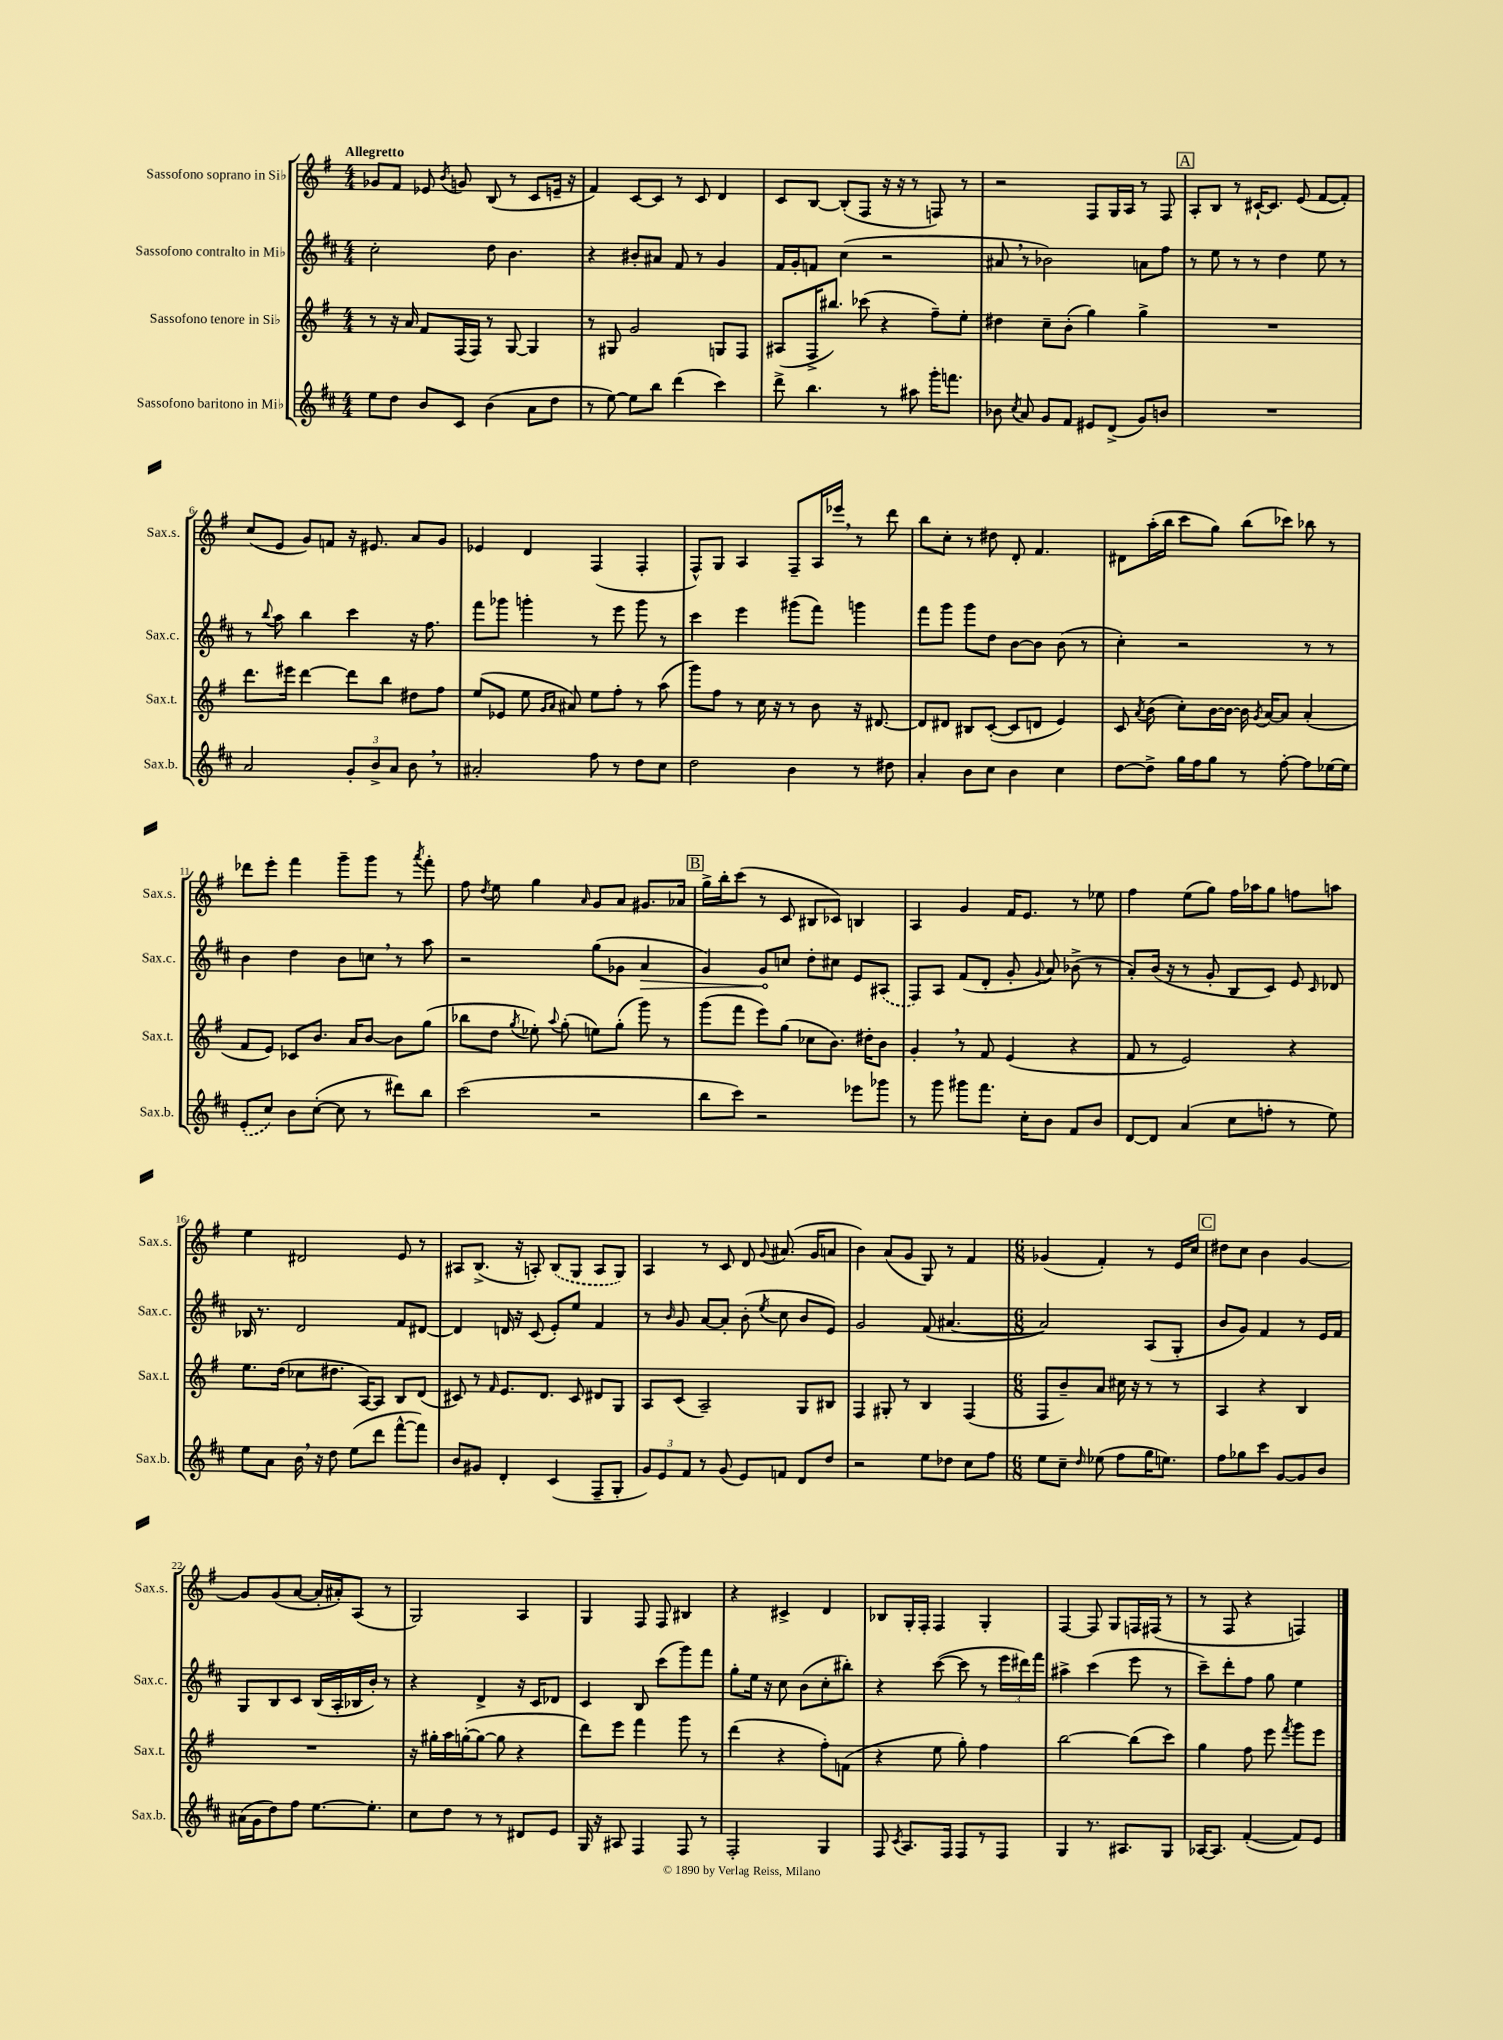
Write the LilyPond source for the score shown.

<<
\new StaffGroup <<
\new Staff = "s0" \with { instrumentName = "Sassofono soprano in Sib" shortInstrumentName = "Sax.s." } {
    \clef treble \key g \major \numericTimeSignature \time 4/4 \tempo "Allegretto"
    \autoBeamOff ges'8[ fis'8] ees'8 \acciaccatura { b'8 } g'8 b8( r8 c'8[ e'16]-- r16 |
    fis'4) c'8[~ c'8] r8 c'8 d'4 |
    c'8[ b8]~ b8[-.( fis8] r16 r16 r8 f8) r8 |
    r2 fis8[ g16 a16] r8 fis8 |
    \mark \markup { \box "A" } a8[-. b8] r8 cis'16[~-! cis'8.] e'8( fis'8[~ fis'8]-.) |
    c''8[( e'8] g'8[) f'8] r16 eis'8. a'8[ g'8] |
    ees'4 d'4 fis4( fis4-. |
    fis8[-^) g8] a4 fis8[-- a16 ees'''16] \breathe r8 d'''8 |
    b''8[ c''8]-. r8 dis''8 d'8-. fis'4. |
    dis'8[ a''16-.( b''16] c'''8[ g''8]) b''8[( ces'''8]) bes''8 r8 |
    des'''8[ e'''8]-. fis'''4 g'''8[-- g'''8] r8 \acciaccatura { a'''8 } fis'''8-. |
    fis''8 \acciaccatura { d''8 } e''8 g''4 \grace { a'16 } g'8[ a'8] gis'8.[ aes'16] |
    \mark \markup { \box "B" } g''16[-> b''16-. c'''8]( r8 c'8 bis8[ ces'8]) b4 |
    a4 g'4 fis'16[ e'8.] r8 ees''8 |
    fis''4 e''8[( g''8]) fis''16[ aes''16 g''8] f''8[ a''8] |
    e''4 dis'2 e'8 r8 |
    ais8[ b8.]->( r16 a8-.) \once \slurDashed b8[( g8] a8[ g8]) |
    a4 r8 c'8 d'8 \appoggiatura { g'8 } ais'8.( g'16[ a'8] |
    b'4) a'8[( g'8] g8) r8 fis'4 |
    \numericTimeSignature \time 6/8 ges'4( fis'4-.) r8 e'16[ c''16] |
    \mark \markup { \box "C" } dis''8[ c''8] b'4 g'4~ |
    g'8[ g'8( a'8]~ a'16[-. ais'16-.) a8]( r8 |
    g2) a4 |
    g4 fis8 fis8 bis4 |
    r4 cis'4-> d'4 |
    bes8[ g16-. fis16]-. fis4 g4-. |
    fis4~ fis8 g8[ f16 fis16]( r8 |
    r8 fis8 r4 f4) \bar "|." |
}
\new Staff = "s1" \with { instrumentName = "Sassofono contralto in Mib" shortInstrumentName = "Sax.c." } {
    \clef treble \key d \major \numericTimeSignature \time 4/4
    \autoBeamOff cis''2-. d''8 b'4. |
    r4 bis'8[-. ais'8] fis'8 r8 g'4 |
    fis'16[ g'16-. f'8] cis''4( r2 |
    ais'8 \breathe r8 bes'2) a'8[ fis''8] |
    \mark \markup { \box "A" } r8 e''8 r8 r8 d''4 e''8 r8 |
    r8 \appoggiatura { b''8 } a''8 b''4 cis'''4 r16 fis''8. |
    fis'''8[ ges'''8] g'''4-. r8 e'''8 g'''8 r8 |
    cis'''4 e'''4 gis'''8[( fis'''8]) g'''4 |
    fis'''8[ g'''8] g'''8[ d''8] b'8[~ b'8] b'8( r8 |
    cis''4-.) r2 r8 r8 |
    b'4 d''4 b'8[ c''8] \breathe r8 a''8 |
    r2 g''8[( ges'8] \once \override Hairpin.circled-tip = ##t a'4\> |
    \mark \markup { \box "B" } g'4) g'8[\! c''8] d''8[-. cis''8] e'8[ \once \slurDashed ais8]( |
    fis8[) a8] fis'8[( d'8]-. g'8-. \appoggiatura { g'8 } a'8) bes'8->( r8 |
    a'8[-.) b'16]( r16 r8 g'8-. b8[ cis'8]) e'8 \grace { cis'16 } des'8 |
    bes16 r8. d'2 fis'8[ dis'8]~ |
    dis'4 d'16 r16 cis'8( e'8[-.) e''8] fis'4 |
    r8 \grace { b'16 } g'8 a'8[~ a'8]-. b'8-.( \acciaccatura { e''8 } cis''8 b'8[ e'8]) |
    g'2 fis'8( ais'4.~ |
    \numericTimeSignature \time 6/8 ais'2) a8[( g8]-. |
    \mark \markup { \box "C" } b'8[ g'8]) fis'4 r8 e'16[ fis'16] |
    g8[ b8 cis'8] b16[( a16-. bes16 b'16]-.) r8 |
    r4 d'4-> r16 cis'16[ des'8] |
    cis'4 b8 cis'''8[( g'''8) fis'''8] |
    g''8[-. e''16] r16 cis''8 b'8[( cis''8-. bis''8]-.) |
    r4 cis'''8~( cis'''8 r8 \tuplet 3/2 { e'''16[ dis'''16) fis'''16] } |
    ais''4-> cis'''4( e'''8 r8 |
    cis'''8[--) d'''8-. fis''8] g''8 e''4 \bar "|." |
}
\new Staff = "s2" \with { instrumentName = "Sassofono tenore in Sib" shortInstrumentName = "Sax.t." } {
    \clef treble \key g \major \numericTimeSignature \time 4/4
    \autoBeamOff r8 r16 a'16 fis'8[ fis16( fis16]) r8 g8~ g4 |
    r8 gis8 g'2 g8[ fis8] |
    ais8[( fis16-> bis''8.]) ces'''8( r4 fis''8[--) e''8]-. |
    dis''4 c''8[-- b'8]-.( g''4) g''4-> |
    \mark \markup { \box "A" } R1 |
    d'''8.[ eis'''16] d'''4~ d'''8[ b''8] dis''8[ fis''8] |
    e''8[( ees'8] e''8 \grace { g'16[ a'16] } ais'8) e''8[ fis''8]-. r8 a''8( |
    g'''8[) fis''8] r8 c''16 r16 r8 b'8 r16 dis'8.~ |
    dis'8[ dis'8] bis8[ c'8]~-.( c'8[ d'8] e'4) |
    c'8 \acciaccatura { a'8 } b'8( c''8[-.) b'16~ b'16]~ b'16 \acciaccatura { g'8 } a'16[~ a'8] a'4-.( |
    fis'8[ e'8]) ces'8[ b'8.] a'16[ b'8]~ b'8[ g''8]( |
    bes''8[ d''8] \acciaccatura { g''8 } ees''8-.) \appoggiatura { a''8 } g''8-.( e''8[) g''8]-.( g'''8) r8 |
    \mark \markup { \box "B" } g'''8[( fis'''8] e'''8[) g''8]( ces''8[ b'8.]) dis''16[-. b'8] |
    g'4-. \breathe r8 fis'8 e'4( r4 |
    fis'8 r8 e'2) r4 |
    e''8.[ d''16]( ces''8[ dis''8.] a16[~) a8] b8[ d'8]( |
    cis'8) r8 \grace { fis'16 } e'8.[ d'8.] cis'8 dis'8[ g8] |
    a8[ c'8]( a2--) g8[ bis8] |
    fis4 gis8-. r8 b4 fis4( |
    \numericTimeSignature \time 6/8 fis8[ b'8--) a'8] cis''16 r16 r8 r8 |
    \mark \markup { \box "C" } a4 r4 b4 |
    R2. |
    r16 gis''16[-. a''16 g''16~-.( g''8]~ g''8 r4 |
    d'''8[) e'''8] fis'''4 g'''8 r8 |
    d'''4( r4 fis''8[-.) f'8]( |
    r4 e''8 g''8-.) fis''4 |
    b''2~ b''8[( c'''8]) |
    g''4 fis''8 e'''8 \acciaccatura { fis'''8 } g'''8[ e'''8] \bar "|." |
}
\new Staff = "s3" \with { instrumentName = "Sassofono baritono in Mib" shortInstrumentName = "Sax.b." } {
    \clef treble \key d \major \numericTimeSignature \time 4/4
    \autoBeamOff e''8[ d''8] b'8[ cis'8] b'4( a'8[ d''8] |
    r8 e''8~) e''8[ b''8] d'''4( cis'''4) |
    d'''8-> b''4. r8 ais''8 g'''16[-. f'''8.] |
    bes'8 \acciaccatura { cis''8 } a'8 g'8[ fis'8] eis'8[ d'8]->( g'8[) b'8] |
    \mark \markup { \box "A" } R1 |
    a'2 \tuplet 3/2 { g'8[-. b'8-> a'8] } b'8 \breathe r8 |
    ais'2-. fis''8 r8 d''8[ cis''8] |
    d''2 b'4 r8 dis''8 |
    a'4-. b'8[ cis''8] b'4 cis''4 |
    d''8[~ d''8]-> g''16[ fis''16 g''8] r8 fis''8~-. fis''8[ ees''16~ ees''16] |
    \once \slurDashed e'8[-.( cis''8]) b'8[ cis''8]~-.( cis''8 r8 dis'''8[) b''8] |
    cis'''2( r2 |
    \mark \markup { \box "B" } b''8[ cis'''8]) r2 ees'''8[ ges'''8] |
    r8 g'''8 gis'''8[ fis'''8.] cis''16[-. b'8] fis'8[ b'8] |
    d'8[~ d'8] a'4( cis''8[ f''8]-. r8 e''8) |
    e''8[ a'8] b'16 \breathe r16 d''8 e''8[( d'''8] fis'''8[~-^ fis'''8]) |
    b'8[ gis'8] d'4-. cis'4( fis8[-- g8]-. |
    \tuplet 3/2 { g'8[) e'8 fis'8] } r8 g'8( e'8[) f'8] d'8[ d''8] |
    r2 e''8[ des''8] cis''8[ fis''8] |
    \numericTimeSignature \time 6/8 e''8[ cis''8]-- \grace { d''16 } ees''8( fis''8[ g''16 e''8.]) |
    \mark \markup { \box "C" } fis''8[ ges''8 cis'''8] g'8[~ g'8 b'8] |
    ais'16[( g'16 d''8) fis''8] e''8.[~ e''8.]-. |
    cis''8[ d''8] r8 r8 dis'8[ e'8] |
    g16 r16 ais8 fis4 fis8 r8 |
    fis2-. g4 |
    fis8 \acciaccatura { cis'8 } a8.[ fis16] fis8[ r8 fis8] |
    g4 r8. ais8.[ g8] |
    aes16[~ aes8.] fis'4~-.( fis'8[) e'8] \bar "|." |
}
>>
>>
